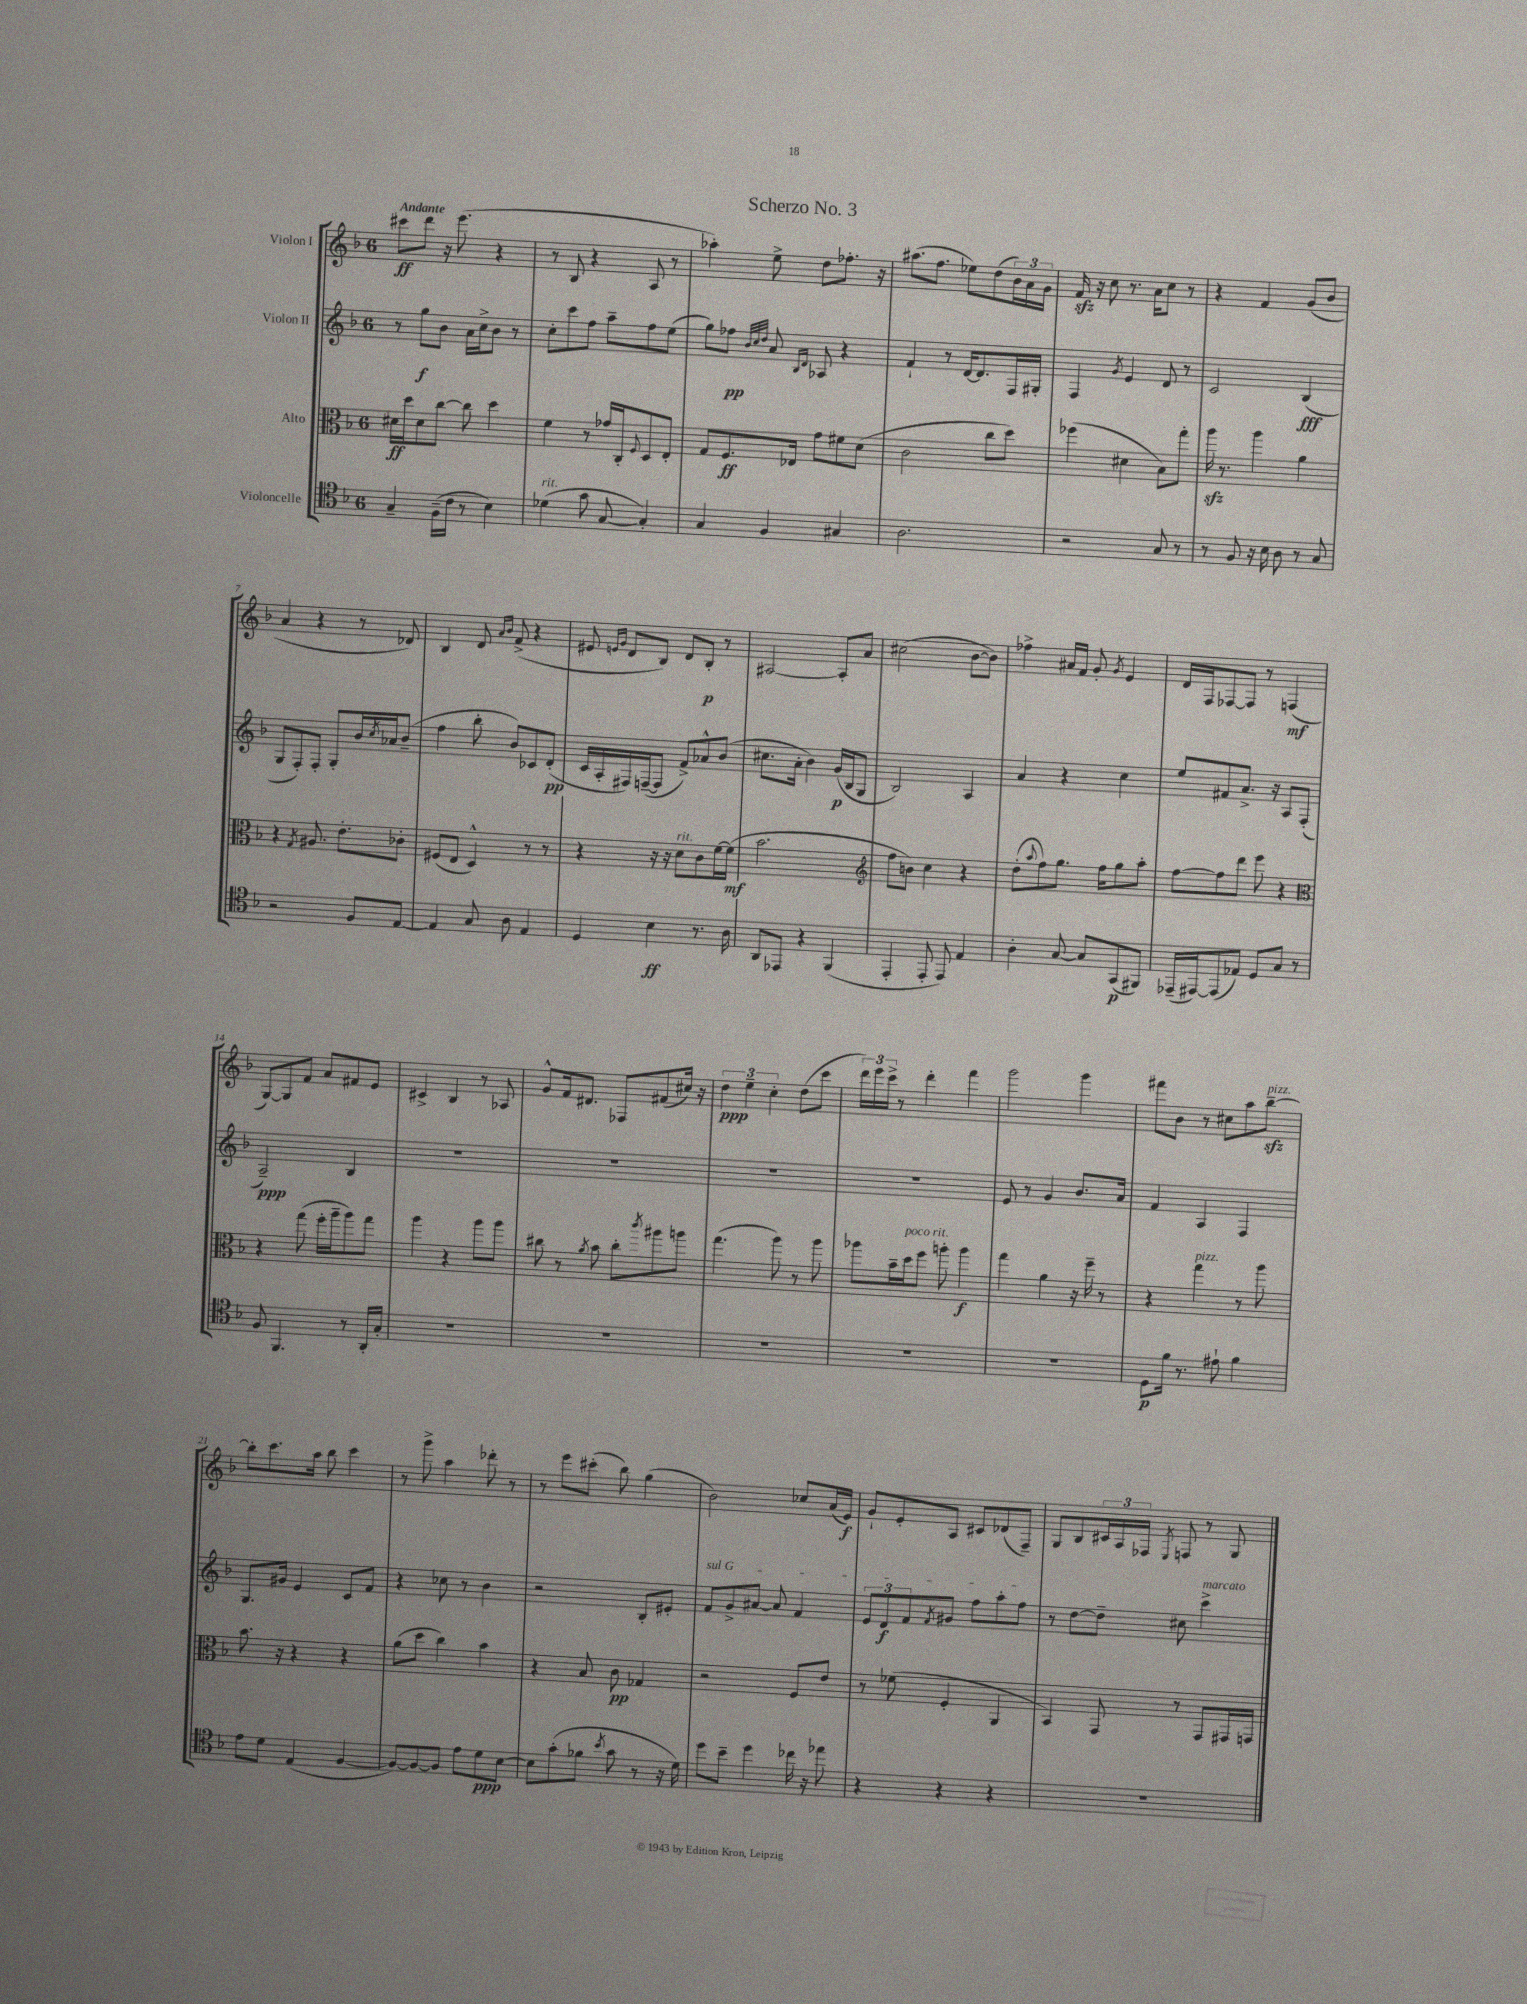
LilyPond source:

\header { title = "Scherzo No. 3" }
<<
\new StaffGroup <<
\new Staff = "s0" \with { instrumentName = "Violon I" } {
    \clef treble \key f \major \once \override Staff.TimeSignature.style = #'single-digit \time 6/8 \tempo "Andante"
    cis'''8\ff d'''8 r16 e'''8.( r4 |
    r8 bes8 r4 a8 r8 |
    aes''4-.) e''8-> d''8 fes''8.-. r16 |
    ais''8.( f''8. ees''8) d''8( \tuplet 3/2 { bes'16) a'16 g'16 } |
    f'16\sfz r16 c''8 r8. a'16 c''8 r8 |
    r4 f'4 g'8( bes'8 |
    a'4 r4 r8 des'8) |
    bes4 d'8 \grace { a'16 bes'16 } f'8->( r4 |
    eis'8 \grace { e'16 g'16 } d'8 bes8) d'8 bes8-.\p r8 |
    ais2~ ais8-. a'8 |
    cis''2( bes'8~ bes'8) |
    fes''4-> ais'16 f'16 g'8-. \acciaccatura { g'8 } e'4 |
    d'16 f16 fes8~ fes8 r8 f4\mf( |
    g8~) g8 f'8 a'8 fis'8 e'8 |
    cis'4-> bes4 r8 aes8 |
    g'8-^ f'16 dis'8. fes8 fis'8( cis''16) r16 |
    \tuplet 3/2 { d''4\ppp e''4-- c''4-. } d''8( c'''8 |
    \tuplet 3/2 { d'''16) e'''16 c'''16-> } r8 d'''4-. f'''4 |
    g'''2 g'''4 |
    fis'''8 bes'8 r8 cis''8 a''8 bes''8~--\sfz^\markup { \italic "pizz." } |
    bes''8-. c'''8. a''16 bes''8 c'''4 |
    r8 g'''8-> a''4 des'''8-. r8 |
    r8 e'''8 cis'''8-.( bes''8) g''4( |
    bes'2) ces''8 a'16( e'16\f) |
    g'8-! e'8-. a8 cis'8 des'8( f8--) |
    g8 bes8 \tuplet 3/2 { cis'16 a16 fes16 } \acciaccatura { e8 } f8 r8 g8 \bar "|." |
}
\new Staff = "s1" \with { instrumentName = "Violon II" } {
    \clef treble \key f \major \once \override Staff.TimeSignature.style = #'single-digit \time 6/8
    r8 g''8\f bes'8 a'16 c''16-> bes'8 r8 |
    c''8-. c'''8 f''8 a''8-- f''8 e''8( |
    g''8) fes''8\pp \grace { bes'32 c''32 d''32 } a'8 \grace { bes16 d'16 } aes8 r4 |
    f'4-! r8 d'16~ d'8. f16 gis16-. |
    f4 \acciaccatura { g'8 } e'4 d'8 r8 |
    c'2 bes4\fff( |
    g8 f8-.) f8-. g8-. bes'16 \acciaccatura { c''8 } aes'16 bes'8--( |
    f''4 bes''8-. bes'8) ces'8 d'8-.\pp( |
    c'16 a16-. fis16) f16~--( f8 f'8->) aes'8-^ bes'8( |
    cis''8. a'16-. bes'4) g'16\p( bes16 g8 |
    bes2) a4 |
    a'4 r4 c''4 |
    e''8 fis'8 a'8.-> r16 a8 f8-.( |
    a2--\ppp) bes4 |
    R2. |
    R2. |
    R2. |
    R2. |
    e'8 r8 g'4 bes'8. a'16 |
    f'4 a4 f4 |
    g8. gis'16 e'4 c'8 f'8 |
    r4 ces''8 r8 bes'4 |
    r2 bes8-. eis'8-. |
    \once \override TextSpanner.bound-details.left.text = \markup { \italic "sul G" } f'8\startTextSpan g'8-> ais'8~ ais'8 f'4 |
    \tuplet 3/2 { e'8 d'8\f f'8 } \acciaccatura { f'8 } gis'8 f''8 a''8-. f''8\stopTextSpan |
    r8 d''8~ d''8-- cis''8 c'''4->^\markup { \italic "marcato" } \bar "|." |
}
\new Staff = "s2" \with { instrumentName = "Alto" } {
    \clef alto \key f \major \once \override Staff.TimeSignature.style = #'single-digit \time 6/8
    dis'16\ff d''16 dis'8 c''8~ c''8 d''4 |
    f'4 r8 ges'16 c16-. \appoggiatura { f8 } d8 e8-. |
    g8 f8.\ff ees16 g'8 fis'8 d'8( |
    c'2 c''8 d''8) |
    fes''4( dis'4 bes8) g''8-. |
    a''16\sfz r8. a''4 a'4 |
    r4 \acciaccatura { g8 } ais8. e'8.-. ces'8-. |
    fis8( e8 d4-^) r8 r8 |
    r4 r16 r16 d'8^\markup { \italic "rit." } c'8 f'16~ f'16\mf( |
    bes'2. |
    \clef treble f''8 b'8) c''4 r4 |
    d''8-.( \appoggiatura { a''8 } f''8) g''8. f''16 g''8 a''8-. |
    f''8~ f''8 d'''8 e'''8 r4 |
    \clef alto r4 g''8( f''16-. a''16-- a''8) g''8 |
    a''4 r4 a''8 a''8 |
    cis''8 r8 \acciaccatura { a'8 } bes'8 cis''8-. \acciaccatura { c'''8 } ais''8 a''8 |
    g''4.( a''8) r8 a''8 |
    aes''8 bes'16-- d''16^\markup { \italic "poco rit." } f''8 a''8-. a''4\f |
    g''4 a'4 r16 f''16-- r8 |
    r4 g''4^\markup { \italic "pizz." } r8 a''8 |
    bes'8. r16 r4 r4 |
    a'8( d''8 c''4) bes'4 |
    r4 bes8 c'8\pp ges4 |
    r2 f8 e'8 |
    r8 fes'8( f4-. a,4 |
    bes,4) g,8 r8 g,8 gis,16 g,16 \bar "|." |
}
\new Staff = "s3" \with { instrumentName = "Violoncelle" } {
    \clef tenor \key f \major \once \override Staff.TimeSignature.style = #'single-digit \time 6/8
    g4-- f16--( c'16 r8 bes4) |
    des'4^\markup { \italic "rit." }( g'8 g8~ g4-.) |
    g4 f4 gis4 |
    a2. |
    r2 g8 r8 |
    r8 f8 r16 bes16 a8 r8 g8 |
    r2 f8 e8~ |
    e4 g8 a8 e4 |
    d4 bes4\ff r8. a16 |
    a,8 ees,8 r4 f,4( |
    e,4-. e,8-. e,8) e4 |
    a4-. g8~ g8 g,8\p( fis,8) |
    ees,16--( eis,16~) eis,8( ees8) d8 g8 r8 |
    f8 f,4. r8 a,16-. g16-. |
    R2. |
    R2. |
    R2. |
    R2. |
    R2. |
    d8\p f'16 r8. eis'8-! f'4 |
    e'8 d'8 e4( f4~ |
    f8~) f8~ f8 e'8 d'8\ppp bes8~ |
    bes8 g'8-.( fes'8 \acciaccatura { bes'8 } g'8 r8 r16 d'16) |
    d''8 bes'8-- d''4 ces''16 r16 ees''8 |
    r4 r4 r4 |
    R2. \bar "|." |
}
>>
>>
